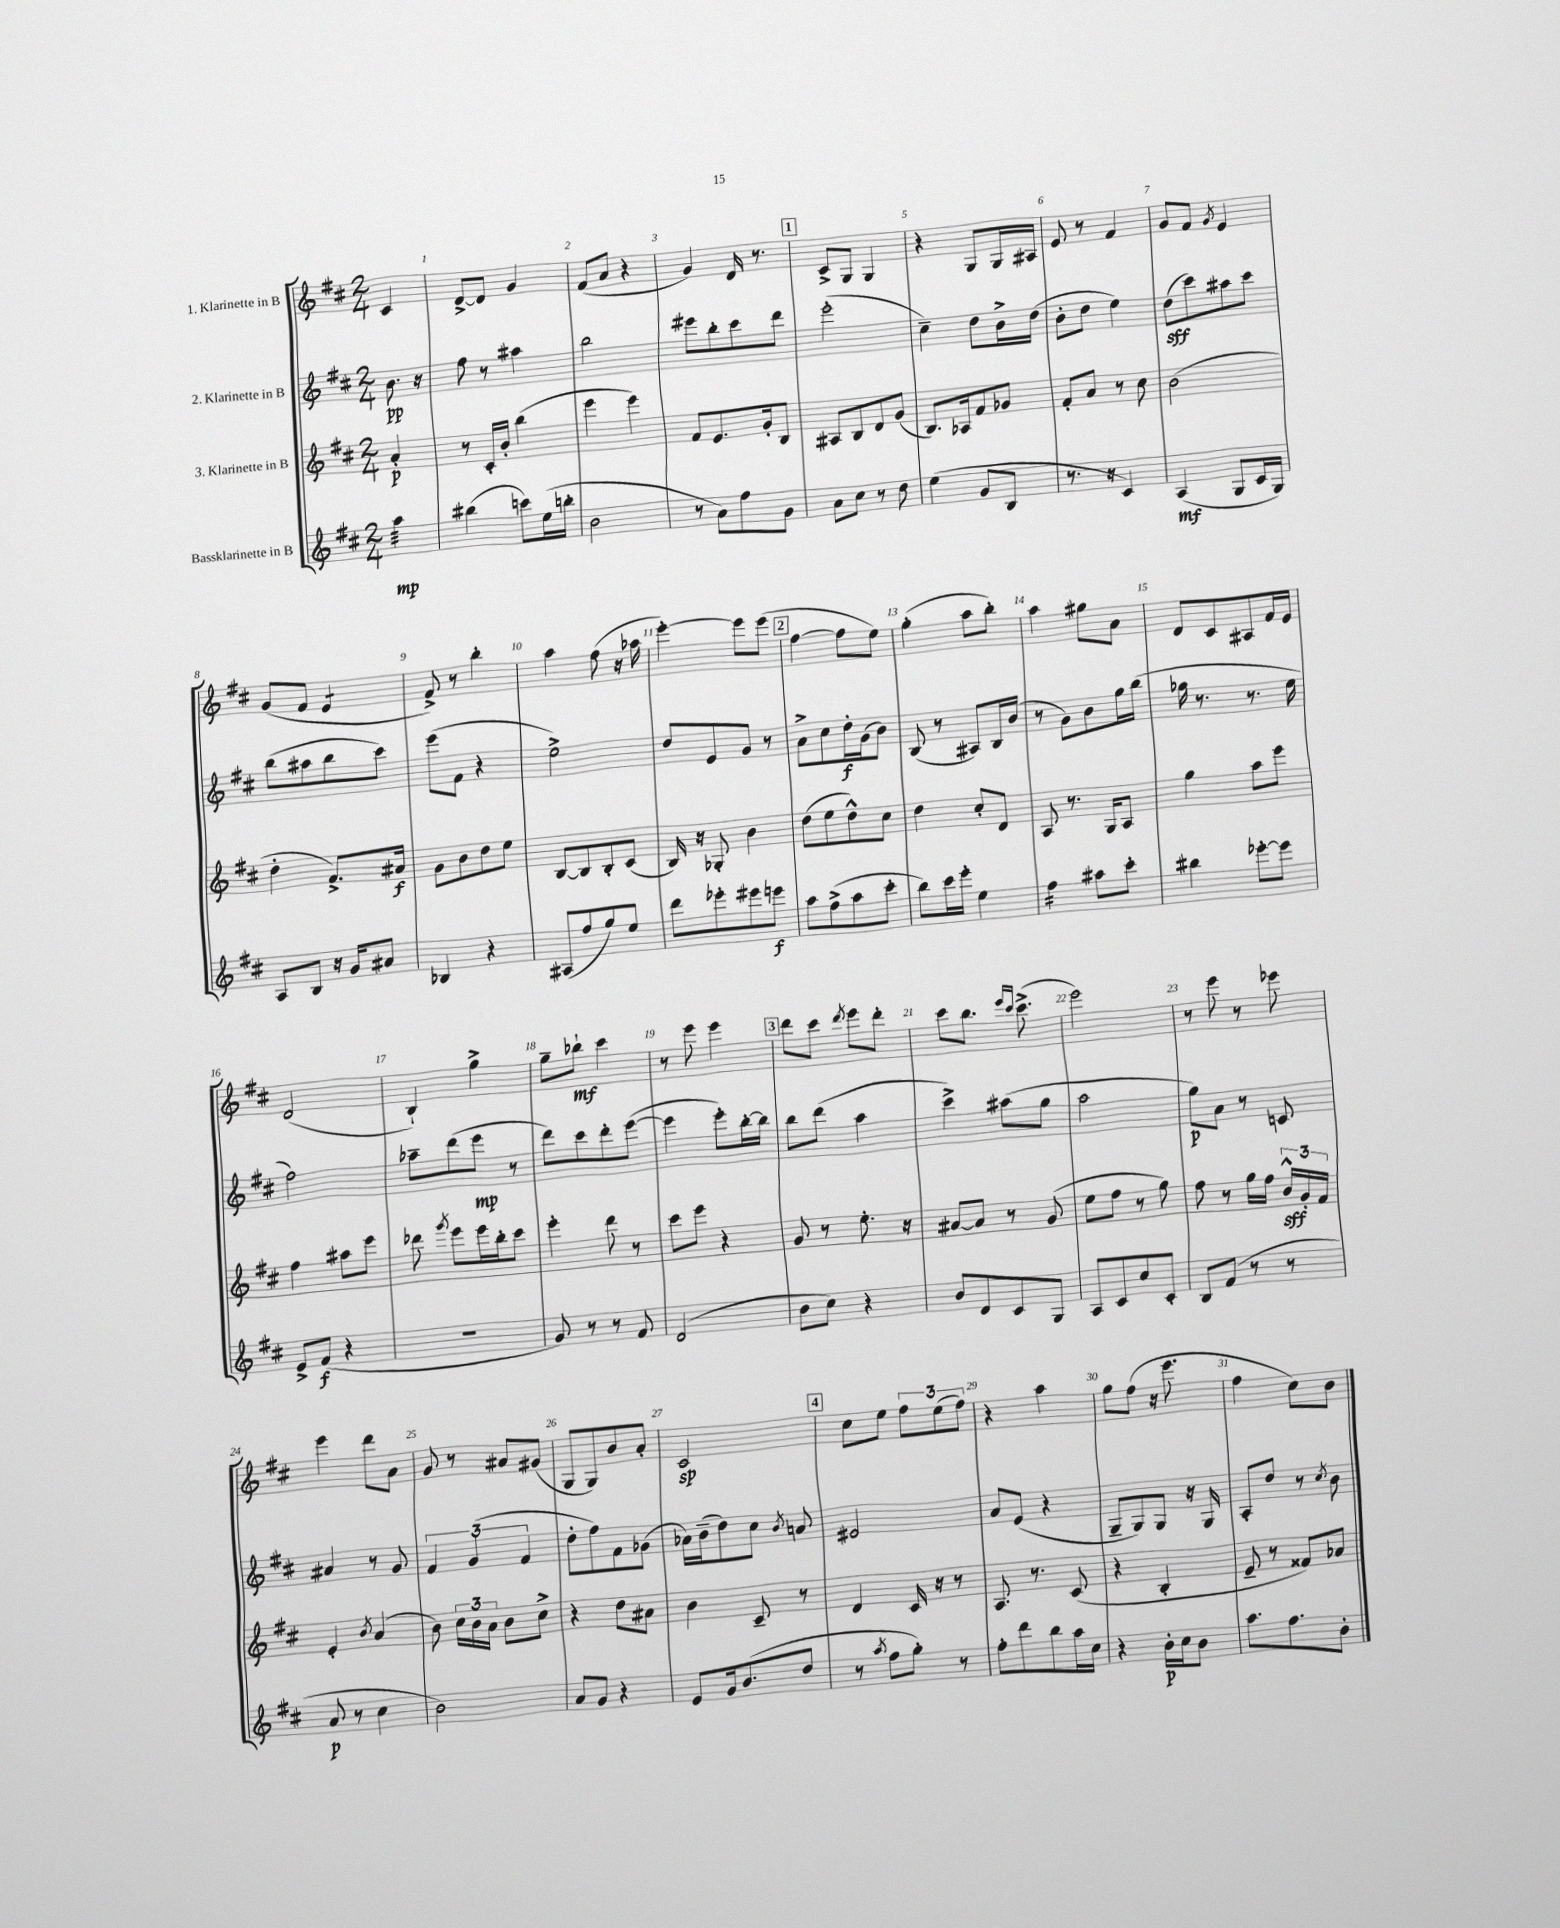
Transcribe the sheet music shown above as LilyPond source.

<<
\new StaffGroup <<
\new Staff = "s0" \with { instrumentName = "1. Klarinette in B" } {
    \clef treble \key d \major \numericTimeSignature \time 2/4 \partial 4
    \autoBeamOff cis'4 |
    d'8[~-> d'8] g'4 |
    fis'8[( a'8] r4 |
    g'4) d'16 r8. |
    \mark \markup { \box "1" } cis'8[-> g8] g4 |
    r4 g8[ g16 ais16] |
    e'8 r8 fis'4 |
    g'8[ fis'8] \acciaccatura { g'8 } e'4 |
    g'8[( fis'8] e'4:8 |
    fis'8->) r8 b''4-. |
    a''4 fis''8( r16 aes''16 |
    e'''4~-.) e'''8[ e'''8]( |
    \mark \markup { \box "2" } fis''4~ fis''8[ e''8]) |
    g''4-.( a''8[ b''8]-.) |
    a''4 gis''8[ a'8] |
    d'8[ cis'8 ais8 fis'16 e'16] |
    d'2( |
    b4-!) g''4-> |
    g''8[-- bes''8]-!\mf cis'''4 |
    r8 e'''8 e'''4 |
    \mark \markup { \box "3" } d'''8[ cis'''8] \acciaccatura { d'''8 } e'''8[ d'''8]-. |
    cis'''8[ b''8.] \grace { e'''16[ cis'''16] } cis'''8.->( |
    e'''2) |
    r8 e'''8 r8 ees'''8 |
    e'''4 d'''8[ a'8] |
    g'8 r8 ais'8[ gis'8]( |
    g8[ g8) b'8 a'8]-. |
    cis'2\sp |
    \mark \markup { \box "4" } cis''8[ e''8] \tuplet 3/2 { fis''8[ e''8( fis''8]) } |
    r4 a''4 |
    g''8[ fis''8]( r16 e'''8. |
    fis''4 cis''8[) b'8] \bar "|." |
}
\new Staff = "s1" \with { instrumentName = "2. Klarinette in B" } {
    \clef treble \key d \major \numericTimeSignature \time 2/4 \partial 4
    \autoBeamOff b'8.\pp r16 |
    fis''8 r8 ais''4 |
    b''2 |
    eis'''8[ b''8-. cis'''8 d'''8] |
    \mark \markup { \box "1" } e'''2-.( |
    cis''4--) d''8[ b'16-> d''16]( |
    b'8[-. d''8] e''4) |
    d''8[\sff( cis'''8) ais''8 cis'''8] |
    b''8[( ais''8 b''8 cis'''8]) |
    e'''8[( fis'8] r4 |
    e''2->) |
    d''8[ e'8 g'8] r8 |
    \mark \markup { \box "2" } a'8[-> cis''8 d''16-.\f g'16( b'8]) |
    b8( r8 ais8[) b16 b'16]( |
    r8 g'8[) b'8 g''16 b''16]( |
    ges''16 r8. r8. e''16 |
    fis''2) |
    aes''8[-- d'''8( e'''8]\mp r8 |
    d'''8[) cis'''8 d'''8-. e'''8]~( |
    e'''4 e'''8[-.) b''16~-. b''16] |
    \mark \markup { \box "3" } b''8[ d'''8]( a''4 |
    cis'''4->) ais''8[( g''8] |
    a''2 |
    g''8[\p) a'8] r8 c'8 |
    ais'4 r8 g'8 |
    \tuplet 3/2 { fis'4 g'4( fis'4 } |
    d''8[-. fis''8) fis'8 ges'8]( |
    aes'16[) b'16--( d''8) cis''8] \acciaccatura { b'8 } a'8 |
    \mark \markup { \box "4" } eis'2 |
    a'8[ e'8]( r4 |
    g8[-- g8) g8] r16 g16 |
    a8[-. d''8] r8 \acciaccatura { cis''8 } b'8 \bar "|." |
}
\new Staff = "s2" \with { instrumentName = "3. Klarinette in B" } {
    \clef treble \key d \major \numericTimeSignature \time 2/4 \partial 4
    \autoBeamOff a'4-.\p |
    r8 cis'16[-. b'16]-. b''4( |
    e'''4 e'''4) |
    fis'8[ e'8. g'16-. b8] |
    \mark \markup { \box "1" } ais8[ b8 d'8 g'8]( |
    b8.[) aes16 fis'8 ges'8] |
    fis'8[-. a'8] r8 cis''8 |
    b'2( |
    d''4-. fis'8.[->) ais'16]\f |
    g'8[ b'8 d''8 e''8] |
    b8[~ b8 b8-. cis'8]( |
    b16) r16 ges8-. b'4 |
    \mark \markup { \box "2" } d''8[( e''8 d''8-^) cis''8] |
    d''4 cis''8[-. d'8] |
    a8 r8. g16[ a8] |
    g''4 a''8[ e'''8] |
    fis''4 ais''8[ e'''8] |
    des'''8 \acciaccatura { g'''8 } e'''8[ e'''16 b''16-. cis'''8] |
    e'''4-. d'''8 r8 |
    cis'''8[ e'''8] r4 |
    \mark \markup { \box "3" } g'8 r8 e''8.-. r16 |
    ais'8[~ ais'8] r8 g'8( |
    e''8[ fis''8] r8 g''8) |
    fis''8 r8 g''16[ fis''16] \tuplet 3/2 { b'16[-^\sff g'16-. fis'16] } |
    e'4-. \acciaccatura { b'8 } a'4( |
    b'8) \tuplet 3/2 { cis''16[ b'16 a'16] } b'8[ cis''8]-> |
    r4 d''8[ ais'8] |
    b'4 cis'8-- r8 |
    \mark \markup { \box "4" } d'4 cis'16 r16 r8 |
    a8. r8. cis'8( |
    r4 b4-. |
    e'8-- r8 fisis'8[) aes'8] \bar "|." |
}
\new Staff = "s3" \with { instrumentName = "Bassklarinette in B" } {
    \clef treble \key d \major \numericTimeSignature \time 2/4 \partial 4
    \autoBeamOff a''4:32\mp |
    bis''4( c'''8[) e''16( b''16]-. |
    b'2 |
    r8 a'8[) fis''8 g'8] |
    \mark \markup { \box "1" } a'8[ cis''8] r8 d''8 |
    e''4( g'8[ b8] |
    r8. r16 cis'4) |
    a4\mf( g8[ cis'16 g16]) |
    a8[ b8] r16 g'16[ ais'8] |
    bes4 r4 |
    ais8[( fis''8 g''8) e''8] |
    d'''8[ ees'''8-. eis'''8 e'''8]\f |
    \mark \markup { \box "2" } a''8[ fis''8->( a''8 cis'''8]-. |
    b''8[) cis'''16 e'''16]-. e''4 |
    fis''4:16 ais''8[ cis'''8]-. |
    bis''4 ees'''8[~-. ees'''8] |
    e'8[-> fis'8]\f( r4 |
    R2 |
    g'8) r8 r8 fis'8 |
    d'2( |
    \mark \markup { \box "3" } b'8[ cis''8]) r4 |
    b'8[ d'8 cis'8 g8] |
    a8[ cis'8 cis''8 cis'8]-. |
    b8[ fis'8]( r8 r8 |
    a'8\p r8 cis''4 |
    b'2) |
    a'8[ g'8] r4 |
    e'8[ g'16 b'8.( d''8] |
    \mark \markup { \box "4" } r8 \acciaccatura { a''8 } fis''8[ g''8]-.) r8 |
    fis''8[-. d'''8 b''8 a''16 cis''16] |
    r4 b'16[-.\p cis''16 b'8] |
    a''8.[ fis''8. b'8]-. \bar "|." |
}
>>
>>
\layout { \context { \Score \override BarNumber.break-visibility = ##(#f #t #t) barNumberVisibility = #all-bar-numbers-visible } }
